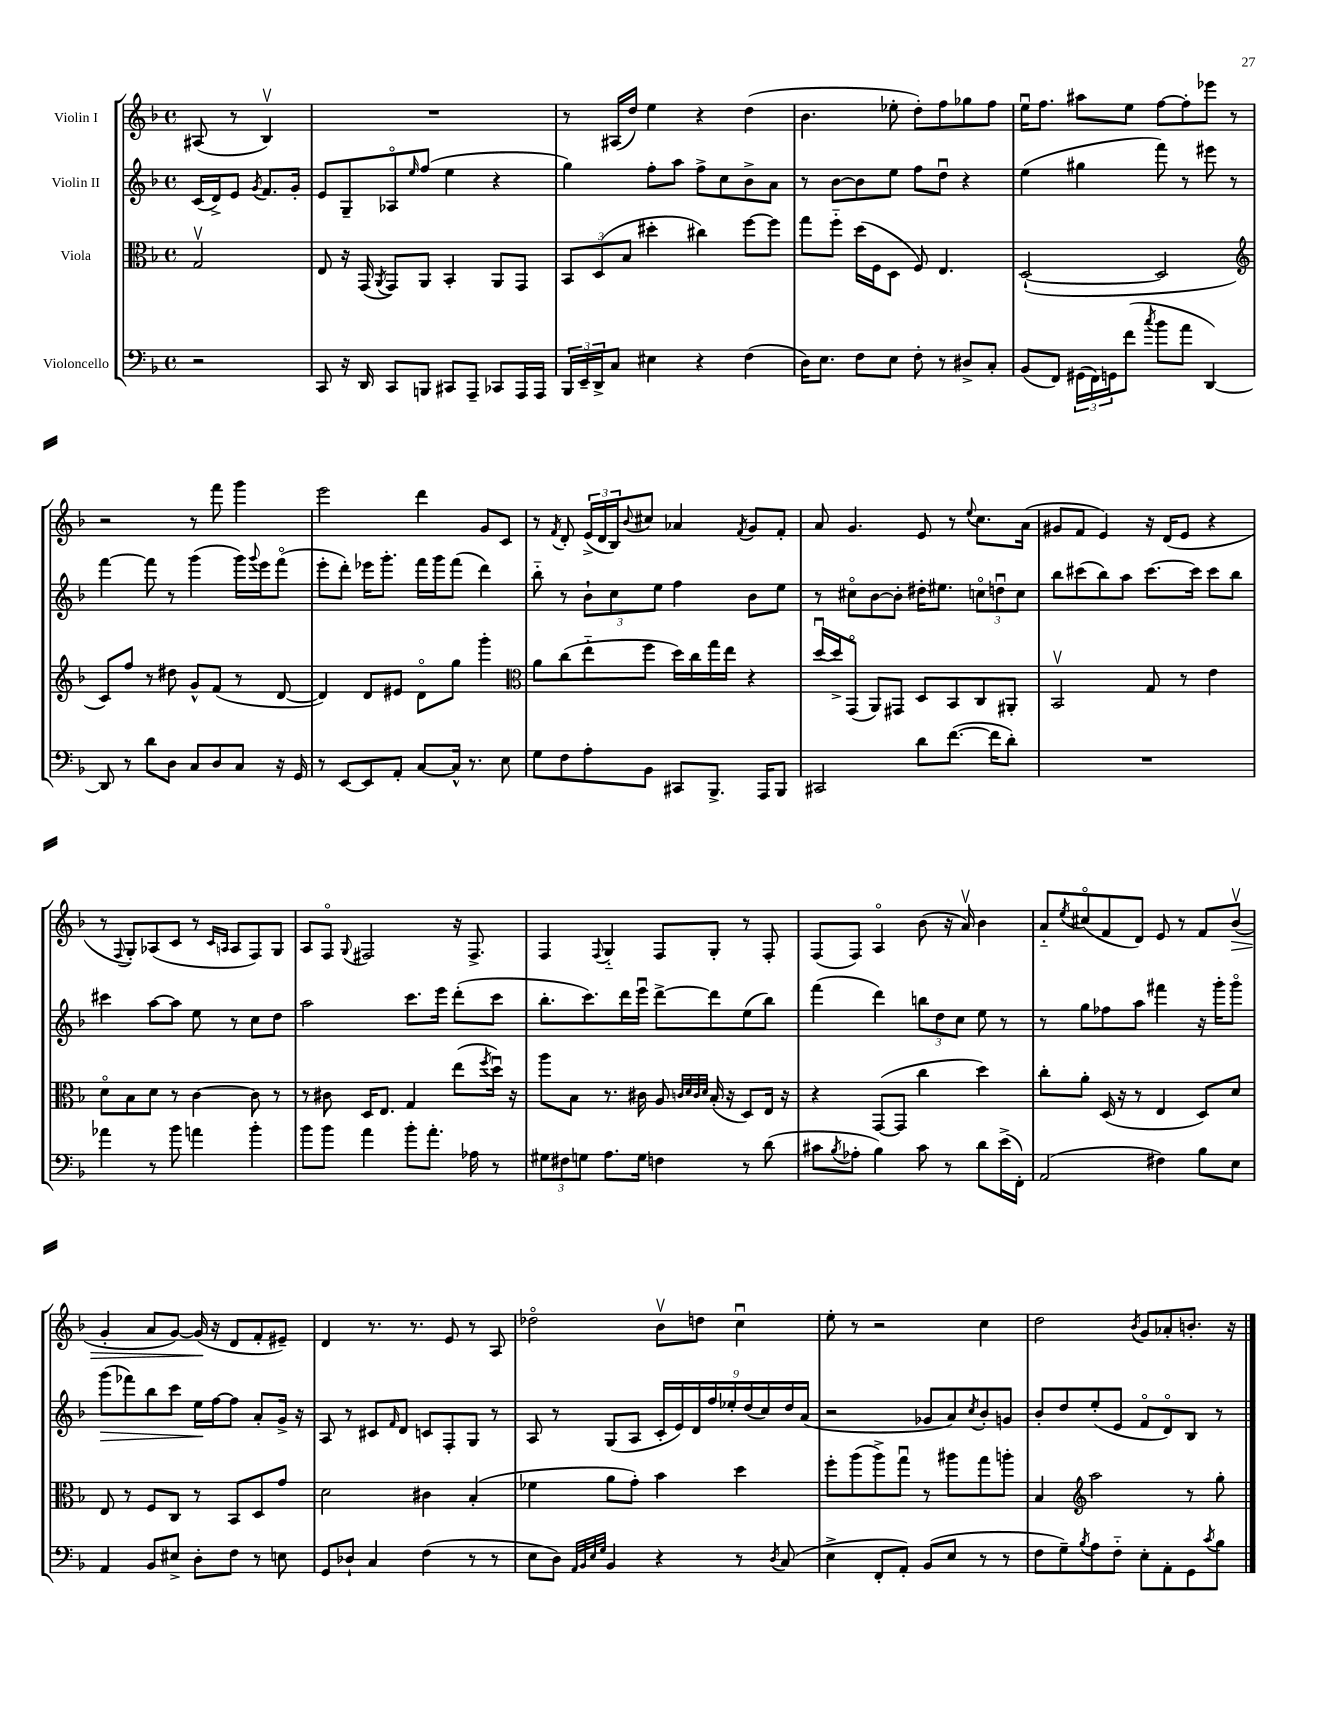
<<
\new StaffGroup <<
\new Staff = "s0" \with { instrumentName = "Violin I" } {
    \clef treble \key f \major \defaultTimeSignature \time 4/4 \partial 2
    ais8( r8 bes4\upbow) |
    R1 |
    r8 ais16( d''16) e''4 r4 d''4( |
    bes'4. ees''8-. d''8-.) f''8 ges''8 f''8 |
    e''16\downbow f''8. ais''8 e''8 f''8~ f''8-. ees'''8 r8 |
    r2 r8 f'''8 g'''4 |
    e'''2 d'''4 g'8 c'8 |
    r8 \acciaccatura { f'8 } d'8-. \tuplet 3/2 { e'16->( d'16 bes16) } \appoggiatura { bes'8 } cis''8 aes'4 \acciaccatura { f'8 } g'8 f'8-. |
    a'8 g'4. e'8 r8 \appoggiatura { e''8 } c''8. a'16( |
    gis'8 f'8 e'4) r16 d'16( e'8 r4 |
    r8 \appoggiatura { f8 } g8-.) aes8( c'8 r8 \grace { c'16 a16 } a8 f8) g8 |
    a8 f8\flageolet \appoggiatura { g8 } fis2 r16 fis8.-> |
    f4 \appoggiatura { f8 } g4-_ f8 g8-. r8 f8-. |
    f8( f8) a4\flageolet bes'8( r16 a'16\upbow) bes'4 |
    a'8-_ \acciaccatura { e''8 } cis''8\flageolet( f'8 d'8) e'8 r8 f'8 bes'8\upbow\>( |
    g'4-. a'8 g'8~) g'16\!( r16 d'8 f'8-. eis'8--) |
    d'4 r8. r8. e'8 r8 a8 |
    des''2\flageolet bes'8\upbow d''8 c''4\downbow |
    e''8-. r8 r2 c''4 |
    d''2 \acciaccatura { bes'8 } g'8 aes'8-. b'8.-. r16 \bar "|." |
}
\new Staff = "s1" \with { instrumentName = "Violin II" } {
    \clef treble \key f \major \defaultTimeSignature \time 4/4 \partial 2
    c'16( d'16->) e'8 \acciaccatura { g'8 } f'8. g'16-. |
    e'8 g8-- aes8\flageolet \grace { e''16 } f''8( e''4 r4 |
    g''4) f''8-. a''8 f''8-> c''8 bes'8-> a'8 |
    r8 bes'8~ bes'8 e''8 f''8 d''8\downbow r4 |
    e''4( gis''4 f'''8) r8 eis'''8 r8 |
    f'''4~ f'''8 r8 g'''4( g'''16) \appoggiatura { g'''8 } e'''16 f'''8\flageolet( |
    e'''8-. d'''8-.) ees'''16 g'''8.-. f'''16 g'''16 f'''8( d'''4) |
    bes''8-_ r8 \tuplet 3/2 { bes'8-! c''8 e''8 } f''4 bes'8 e''8 |
    r8 cis''8\flageolet bes'8~ bes'8-. dis''16-. eis''8. \tuplet 3/2 { c''8\flageolet d''8\downbow c''8 } |
    bes''8 cis'''8( bes''8) a''8 cis'''8.~ cis'''16 cis'''8 bes''8 |
    cis'''4 a''8~ a''8 e''8 r8 c''8 d''8 |
    a''2 c'''8. e'''16 d'''8-.( c'''8 |
    bes''8.-. c'''8.) d'''16 e'''16\downbow d'''8~-> d'''8 e''8( bes''8) |
    f'''4( d'''4) \tuplet 3/2 { b''8 d''8 c''8 } e''8 r8 |
    r8 g''8 fes''8 a''8 fis'''4 r16 g'''16-. g'''8\flageolet |
    g'''8\>( fes'''8) bes''8 c'''8 e''16\! f''16~ f''8 a'8-. g'16-> r16 |
    a8 r8 cis'8 \grace { f'16 } d'8 c'8 f8-. g8 r8 |
    a8 r8 g8( a8 \tuplet 9/8 { c'16-. e'16) d'16 f''16 ees''16-. d''16( c''16) d''16 a'16( } |
    r2 ges'8 a'8) \acciaccatura { c''8 } bes'8-. g'8 |
    bes'8-. d''8 e''8-.( e'8 f'8\flageolet d'8\flageolet) bes8 r8 \bar "|." |
}
\new Staff = "s2" \with { instrumentName = "Viola" } {
    \clef alto \key f \major \defaultTimeSignature \time 4/4 \partial 2
    g2\upbow |
    e8 r16 g,16( \acciaccatura { a,8 } g,8) a,8 bes,4-. a,8 g,8 |
    \tuplet 3/2 { bes,8 d8( bes8 } dis''4-. cis''4) f''8~ f''8 |
    g''8 f''8-_ d''16( f16 d8 f8) e4. |
    d2~-!( d2 |
    \clef treble c'8) f''8 r8 dis''8 g'8-^ f'8( r8 d'8~ |
    d'4) d'8 eis'8 d'8\flageolet g''8 g'''4-. |
    \clef alto a'8 c''8( e''8-_ f''8 d''16) c''16 g''16 e''16 r4 |
    d''16~\downbow d''16-> g,8\flageolet( a,8) gis,8 d8 bes,8 c8 ais,8-. |
    bes,2\upbow g8 r8 e'4 |
    d'8\flageolet bes8 d'8 r8 c'4~ c'8 r8 |
    r8 cis'8 d16 e8. g4 e''8( \acciaccatura { f''8 } d''16\downbow) r16 |
    a''8 bes8 r8. cis'16 a8 \grace { c'32 d'32 c'32 d'32 } bes16-.( r16 d8) e16 r16 |
    r4 g,8~( g,8 c''4 d''4) |
    c''8-. a'8-. d16( r16 r8 e4 d8) d'8 |
    e8 r8 f8 c8 r8 bes,8 d8 g'8 |
    d'2 cis'4 bes4-.( |
    fes'4 a'8 g'8-.) bes'4 d''4 |
    f''8-. a''8( a''8->) g''8\downbow r8 ais''8 g''8 a''8-. |
    bes4 \clef treble a''2 r8 g''8-. \bar "|." |
}
\new Staff = "s3" \with { instrumentName = "Violoncello" } {
    \clef bass \key f \major \defaultTimeSignature \time 4/4 \partial 2
    r2 |
    c,8 r16 d,16 c,8 b,,8 cis,8 a,,8-- ces,8 a,,16 a,,16 |
    \tuplet 3/2 { bes,,16 e,16-- d,16-> } c8 eis4 r4 f4( |
    d16) e8. f8 e8 f8-. r8 dis8-> c8-. |
    bes,8( f,8) \tuplet 3/2 { gis,16( f,16) g,16 } f'8( \acciaccatura { c''8 } bes'8 a'8 d,4~) |
    d,8 r8 d'8 d8 c8 d8 c8 r16 g,16 |
    r8 e,8~ e,8 a,8-. c8~ c16-^ r8. e8 |
    g8 f8 a8-. bes,8 cis,8 bes,,8.-> a,,16 bes,,8 |
    cis,2 d'8 f'8.~( f'16 d'8-.) |
    R1 |
    aes'4 r8 bes'8 a'4 bes'4-. |
    bes'8 bes'8 a'4 bes'8-. a'8.-. aes16 r8 |
    \tuplet 3/2 { gis8 fis8 g8 } a8. g16 f4 r8 d'8( |
    cis'8 \acciaccatura { bes8 } aes8-. bes4) cis'8 r8 d'8 e'16->( f,16-.) |
    a,2( fis4) bes8 e8 |
    a,4 bes,8 eis8-> d8-. f8 r8 e8 |
    g,8 des8-! c4 f4( r8 r8 |
    e8 d8) \grace { a,32 bes,32 e32 g32 } bes,4 r4 r8 \acciaccatura { d8 } c8( |
    e4-> f,8-. a,8-.) bes,8( e8 r8 r8 |
    f8 g8--) \acciaccatura { bes8 } a8 f8-_ e8-. a,8-. g,8 \acciaccatura { c'8 } bes8 \bar "|." |
}
>>
>>
\layout { \context { \Score \remove "Bar_number_engraver" } }
